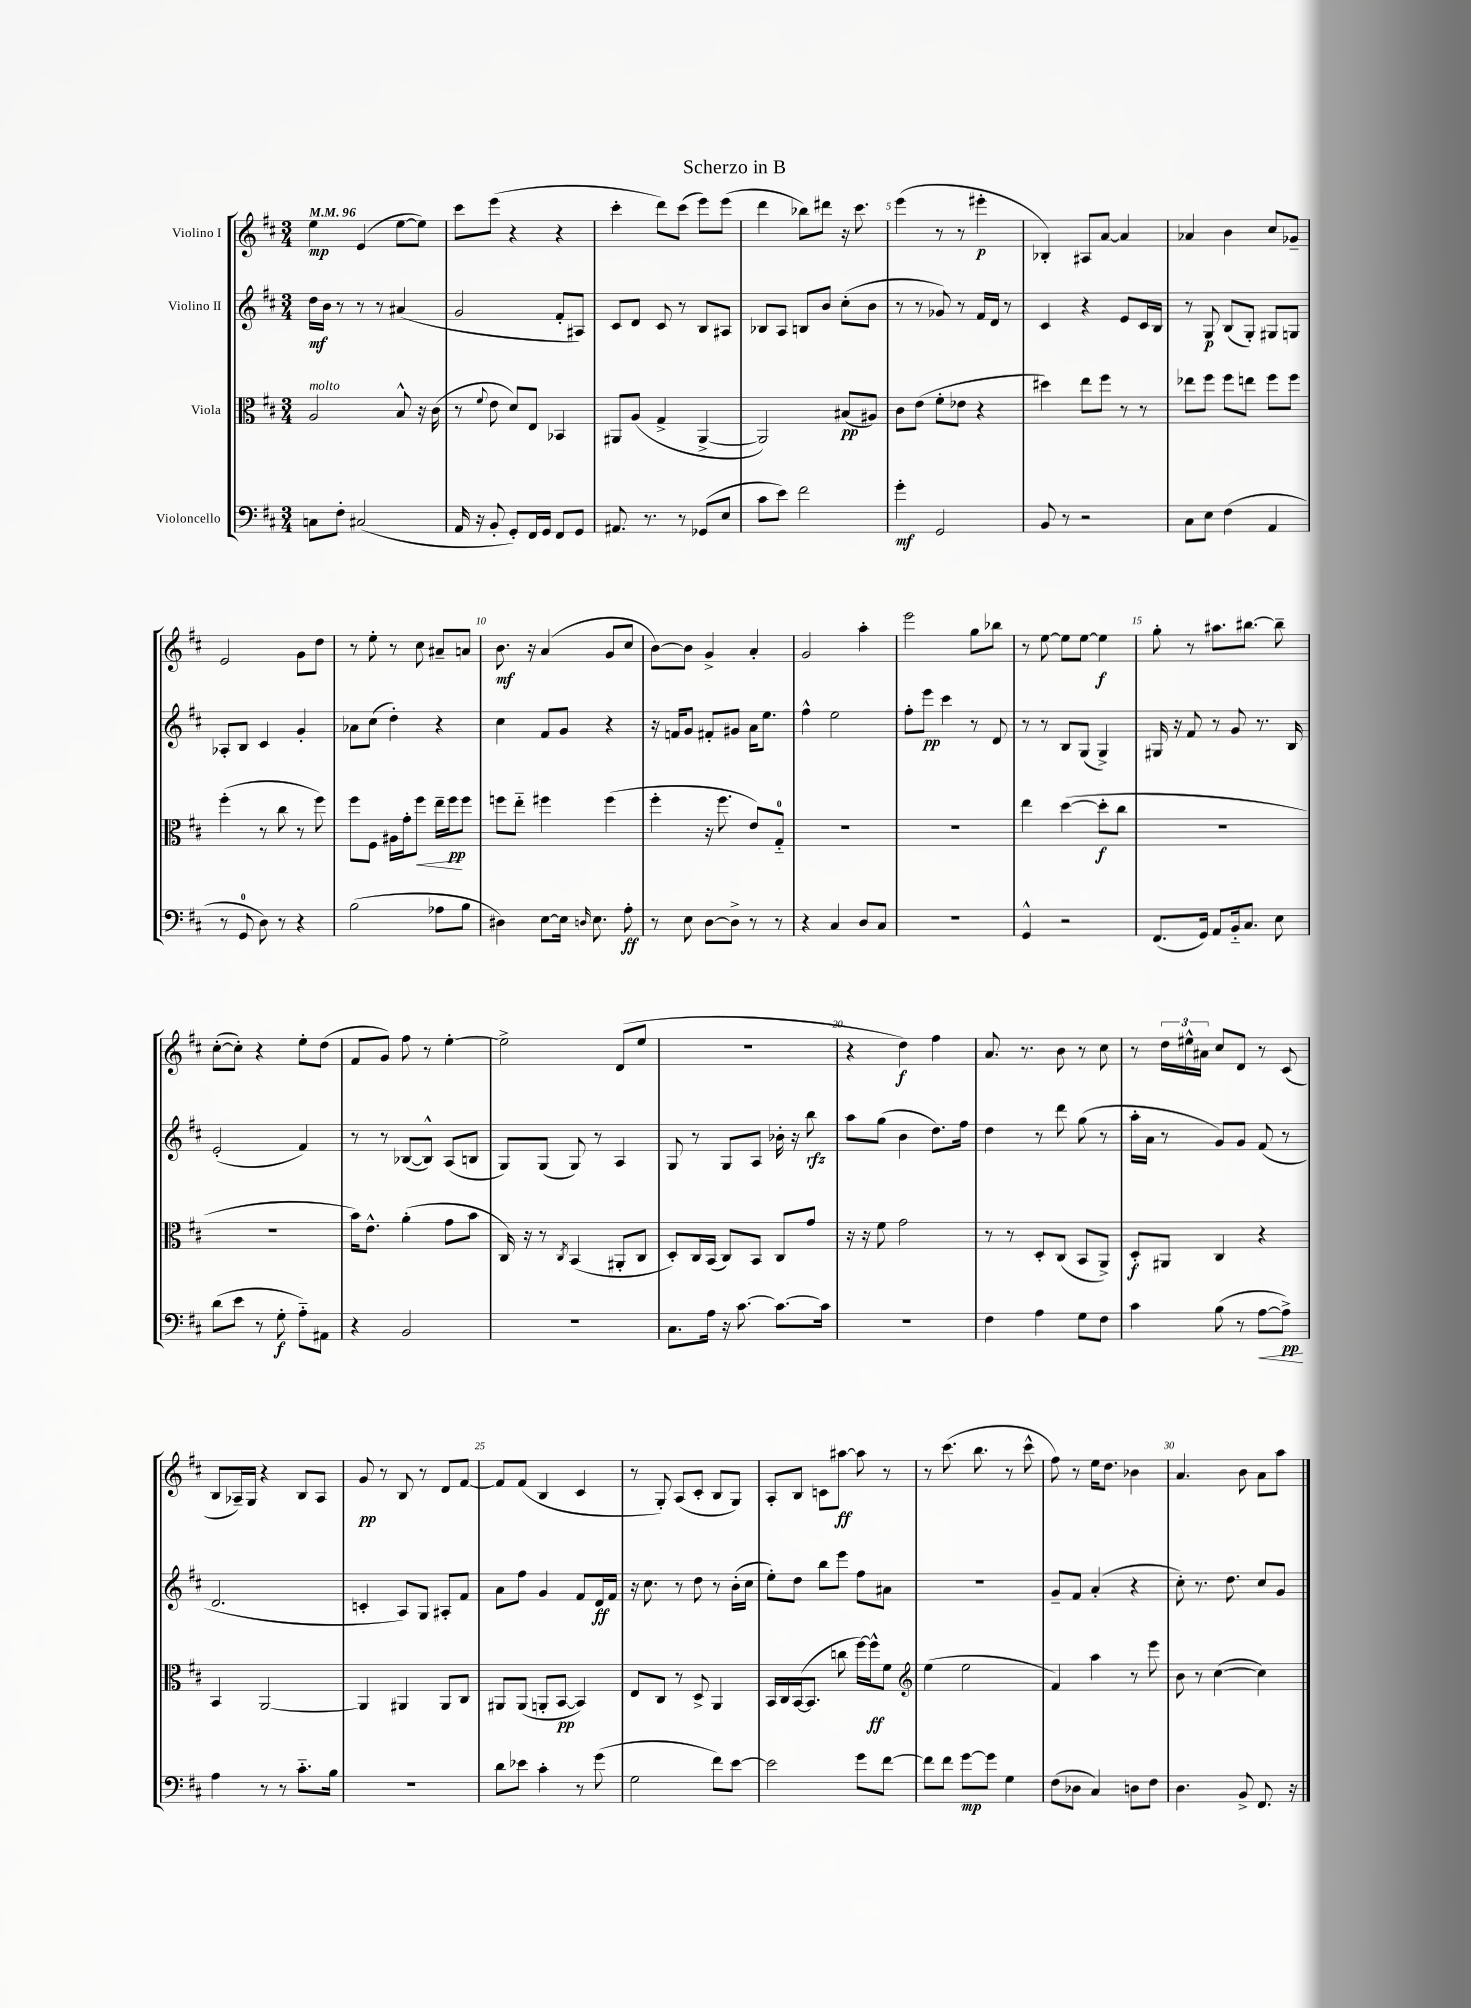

**kern	**kern	**kern	**kern
*staff4	*staff3	*staff2	*staff1
*clefF4	*clefC3	*clefG2	*clefG2
*k[f#c#]	*k[f#c#]	*k[f#c#]	*k[f#c#]
*M3/4	*M3/4	*M3/4	*M3/4
*MM96	*MM96	*MM96	*MM96
8C\L	2A/	16dd\LL	4ee\
.	.	16b\JJ	.
8F#'\J	.	8r	.
(2C#/	.	8r	(4e/
.	.	8r	.
.	8B^^/	(4a#/	[8ee\L
.	16r	.	8ee\]J)
.	(16c#\	.	.
=	=	=	=
16AA/	8r	2g/	8ccc#\L
16r	.	.	.
.	8qqf#/	.	.
8BB'/	8e\	.	(8eee\J
8GG'/L)	8d/L)	.	4r
16FF#/L	8E/J	.	.
16GG/JJ	.	.	.
8FF#/L	4BB-/	8f#'/L	4r
8GG/J	.	8A#/J)	.
=	=	=	=
8.AA#/	8AA#/L	8c#/L	4ccc#'\
.	(8A/J	8d/J	.
8.r	.	.	.
.	4G^/	8c#/	8ddd\L)
8r	.	8r	(8ccc#\J
(8GG-/L	[4AA#^/	8B/L	8eee\L)
8E/J	.	8A#/J	(8eee\J
=	=	=	=
8c#\L	2AA#/])	8B-/L	4ddd\
8e\J)	.	8A/J	.
2f#\	.	8B/L	8bb-\L)
.	.	8b/J	8ddd#\J
.	(8B#/L	(8cc#'\L	16r
.	.	.	8.ccc#\
.	8A#/J)	8b\J	.
=	=	=	=
4g'\	8c#\L	8r	(4eee\
.	(8e\J	8r	.
2GG/	8f#'\L	8g-/)	8r
.	8e-\J	8r	8r
.	4r	16f#/LL	4eee#'\
.	.	16d/JJ	.
.	.	8r	.
=	=	=	=
8BB/	4dd#\)	4c#/	4B-'/)
8r	.	.	.
2r	8ee\L	4r	8A#/L
.	8ff#\J	.	[8a/J
.	8r	8e/L	4a/]
.	8r	16c#/L	.
.	.	16B/JJ	.
=	=	=	=
8C#\L	8ee-\L	8r	4a-/
8E\J	8ff#\J	8G/	.
(4F#\	8ff#\L	(8B/L	4b\
.	8ee\J	8G'/J)	.
4AA/	8ff#\L	8G#/L	8cc#/L
.	8ff#\J	8G/J	8g-~/J
=	=	=	=
8r	(4ff#'\	8A-'/L	2e/
8GG/	.	8B/J	.
8D\)	8r	4c#/	.
8r	8cc#\	.	.
4r	8r	4g'/	8g\L
.	8ff#\)	.	8dd\J
=	=	=	=
(2B\	8ff#\L	8a-\L	8r
.	8F#\J	(8cc#\J	8ee'\
.	16A#\LL	4dd'\)	8r
.	16g'\J	.	.
.	8ff#\J	.	8cc#\
8A-\L	16ee~\LL	4r	8a#~/L
.	16ff#\J	.	.
8B\J	8ff#\J	.	8a/J
=	=	=	=
4D#\)	8ff\L	4cc#\	8.b\
.	8ee'~\J	.	.
.	.	.	16r
[8E\L	4ff#\	8f#/L	(4a/
16E\]Jk	.	8g/J	.
16qqD/	.	.	.
8.E\	.	.	.
.	(4ff#\	4r	8g/L
8A'\	.	.	8cc#/J
=	=	=	=
8r	4ff#'\	16r	[8b\L)
.	.	16f/LK	.
8E\	.	8g/J	8b\]J
[8D\L	16r	8f#'/L	4g^/
.	8.ff#\	.	.
8D^\]J	.	8g#/J	.
8r	8e/L)	16a\LK	4a'/
.	.	8.ee\J	.
8r	8G'~/J	.	.
=	=	=	=
4r	2.r	4ff#^^\	2g/
4C#/	.	2ee\	.
8D/L	.	.	4aa'\
8C#/J	.	.	.
=	=	=	=
2.r	2.r	8ff#'\L	2eee\
.	.	8eee\J	.
.	.	4ccc#\	.
.	.	8r	8gg\L
.	.	8d/	8bb-\J
=	=	=	=
4GG^^/	4ee\	8r	8r
.	.	8r	[8ee\
2r	([4dd\	8B/L	8ee\]L
.	.	(8G/J	[8ee\J
.	8dd'\]L	4G^/)	4ee\]
.	8cc#\J	.	.
=	=	=	=
(8.FF#/L	2.r	16G#/	8gg'\
.	.	16r	.
.	.	8f#/	8r
16GG/Jk)	.	.	.
8AA/L	.	8r	8.aa#\L
16BB'~/k	.	8g/	.
8.C#/J	.	.	[8.bb#\J
.	.	8.r	.
8E\	.	.	8bb#~\]
.	.	16B/	.
=	=	=	=
(8d\L	2.r	(2e'/	([8cc#'\L
8e\J	.	.	8cc#'\]J)
8r	.	.	4r
8G'\	.	.	.
8A'~\L)	.	4f#/)	8ee'\L
8AA#\J	.	.	(8dd\J
=	=	=	=
4r	16b\LK)	8r	8f#/L
.	8.e^^\J	.	.
.	.	8r	8g/J)
2BB/	(4a'\	([8B-/L	8ff#\
.	.	8B-^^/]J)	8r
.	8g\L	(8A/L	[4ee'\
.	8b\J	8B/J	.
=	=	=	=
2.r	16C#/)	8G/L)	2ee^\]
.	16r	.	.
.	8r	(8G/J	.
.	8qC#/	.	.
.	(4BB/	8G/)	.
.	.	8r	.
.	8AA#'/L	4A/	(8d/L
.	8C#/J	.	8ee/J
=	=	=	=
8.C#\L	8D'/L)	8G/	2.r
.	16C#/L	8r	.
16A\Jk	(16BB/JJ	.	.
16r	8C#/L)	8G/L	.
[8.c#\	.	.	.
.	8BB/J	8A/J	.
8.c#\_L	8C#/L	16b-'\	.
.	.	16r	.
.	8g/J	8bb\	.
16c#\]Jk	.	.	.
=	=	=	=
2.r	16r	8aa\L	4r
.	16r	.	.
.	8f#\	(8gg\J	.
.	2g\	4b\	4dd\)
.	.	8.dd\L)	4ff#\
.	.	16ff#\Jk	.
=	=	=	=
4F#\	8r	4dd\	8.a/
.	8r	.	.
.	.	.	8.r
4A\	8D'/L	8r	.
.	(8C#/J	8ddd\	8b\
8G\L	8BB/L	(8gg\	8r
8F#\J	8AA^/J)	8r	8cc#\
=	=	=	=
4c#\	8D'/L	16aa'\LL	8r
.	.	16a\JJ	.
.	8AA#/J	8r	24dd\LL
.	.	.	24ee#^^\
.	.	.	24a#\JJ
(8B\	4C#/	8g/L)	8cc#/L
8r	.	8g/J	8d/J
[8A\L	4r	(8f#/	8r
8A^\]J)	.	8r	(8c#/
=	=	=	=
4A\	4BB/	2.d/	8B/L
.	.	.	16A-~/L)
.	.	.	16G/JJ
8r	[2AA/	.	4r
8r	.	.	.
8.c#'~\L	.	.	8B/L
.	.	.	8A-/J
16B\Jk	.	.	.
=	=	=	=
2.r	4AA/]	4c'/	8g/
.	.	.	8r
.	4AA#/	8A/L)	8B/
.	.	8G/J	8r
.	8AA#/L	8A#'/L	8d/L
.	8C#/J	8f#/J	[8f#/J
=	=	=	=
8d\L	8AA#/L	8a\L	8f#/]L
8e-\J	(8AA#/J	8ff#\J	(8f#/J
4c#'\	8AA'/L	4g/	4B/
.	[8BB/J	.	.
8r	4BB/])	8f#/L	4c#/
(8g\	.	16d/L	.
.	.	16f#/JJ	.
=	=	=	=
2G\	8E/L	16r	8r
.	.	8.cc#\	.
.	8C#/J	.	8G'/)
.	8r	8r	(8A/L
.	8D^/	8dd\	8c#'/J
8f#\L)	4AA/	8r	8B/L
[8e\J	.	(16b'\LL	8G/J)
.	.	16cc#\JJ	.
=	=	=	=
2e\]	16BB/LL	8ee'\L)	8A'/L
.	16C#/	.	.
.	([16BB/J	8dd\J	8B/J
.	8.BB/]J	.	.
.	.	8bb\L	8c\L
.	8cc\	8eee\J	[8aa#\J
8g\L	[16ff#\LL)	8ff#\L	8aa#\]
.	16ff#^^\]J	.	.
[8f#\J	8f#\J	8a#\J	8r
=	=	=	=
*	*clefG2	*	*
8f#\]L	(4ee\	2.r	8r
8f#\J	.	.	(8.ccc#\
[8g\L	2ee\	.	.
.	.	.	8.bb\
8g\]J	.	.	.
4G\	.	.	8r
.	.	.	8ccc#^^\
=	=	=	=
(8F#\L	4f#/)	8g~/L	8ff#\)
8D-\J	.	8f#/J	8r
4C#/)	4aa\	(4a'/	16ee\LK
.	.	.	8.dd\J
8D\L	8r	4r	4b-\
8F#\J	8eee\	.	.
=	=	=	=
4.D\	8b\	8cc#'\)	4.a/
.	8r	8.r	.
.	([4cc#\	.	.
.	.	8.dd\	.
8BB^/	.	.	8b\
8.FF#/	4cc#\])	8cc#/L	8a\L
.	.	8g/J	8aa\J
16r	.	.	.
==	==	==	==
*-	*-	*-	*-
